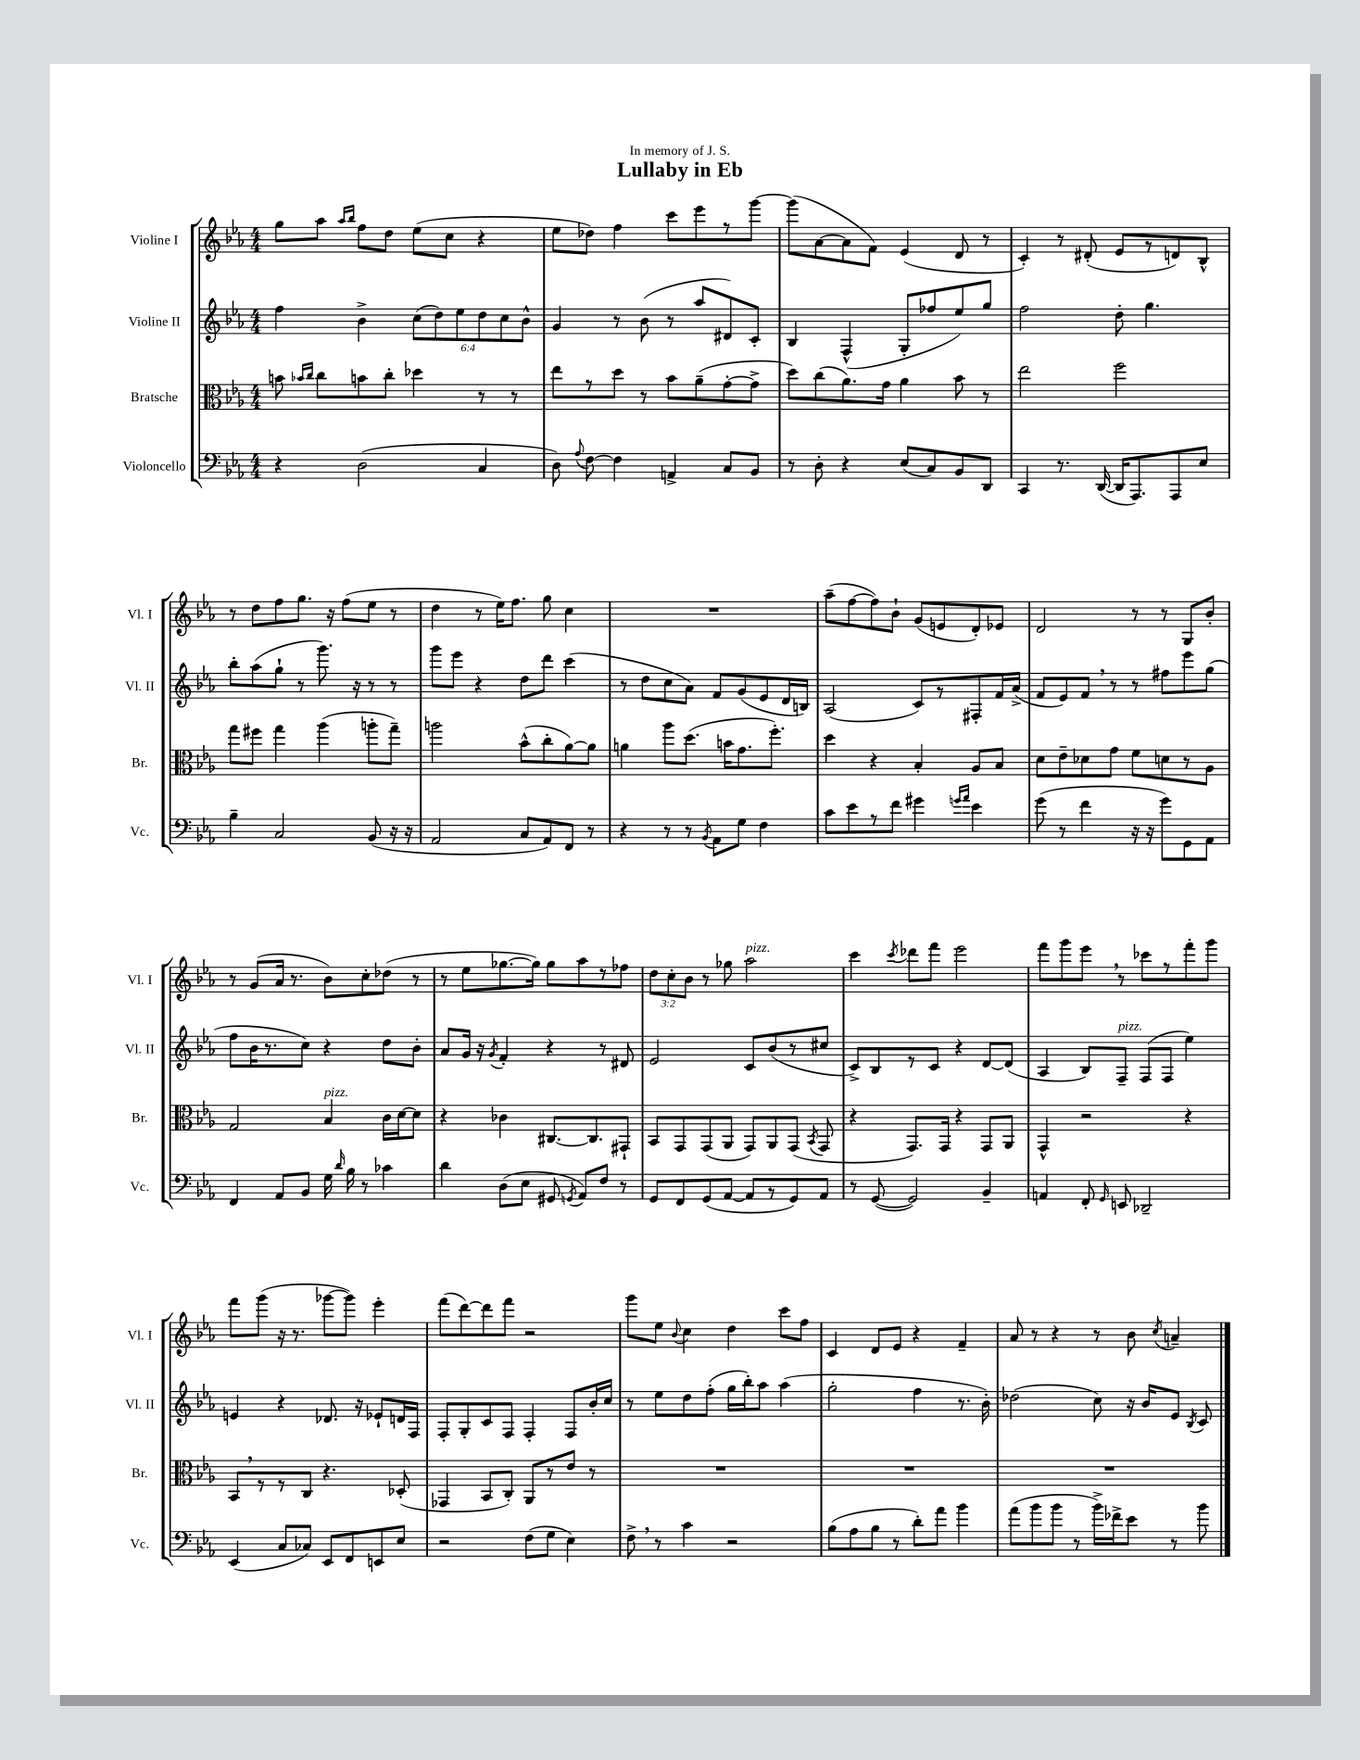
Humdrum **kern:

**kern	**kern	**kern	**kern
*part4	*part3	*part2	*part1
*staff4	*staff3	*staff2	*staff1
*I"Violoncello	*I"Bratsche	*I"Violine II	*I"Violine I
*I'Vc.	*I'Br.	*I'Vl. II	*I'Vl. I
*clefF4	*clefC3	*clefG2	*clefG2
*k[b-e-a-]	*k[b-e-a-]	*k[b-e-a-]	*k[b-e-a-]
*M4/4	*M4/4	*M4/4	*M4/4
=1	=1	=1	=1
4r	8bn\	4ff\	8gg\L
.	16qqb-X/LL	.	.
.	16qqcc/JJ	.	.
.	8cc\L	.	8aa-\J
.	.	.	16qqaa-/LL
.	.	.	16qqbb-/JJ
(2D\	8bn\	4b-^\	8ff\L
.	8cc'\J	.	8dd\J
.	4dd-X\	(12cc\L	(8ee-\L
.	.	12dd\)	.
.	.	.	8cc\J
.	.	12ee-\	.
4C/	8r	12dd\	4r
.	.	12cc\	.
.	8r	.	.
.	.	12b-^^\J	.
=2	=2	=2	=2
8D\)	8ee-\L	4g/	8ee-\L
8qqA-/	.	.	.
[8F\	8r	.	8dd-X\J)
4F\]	8dd\J	8r	4ff\
.	8r	(8b-\	.
4AAn^/	8b-\L	8r	8ccc\L
.	(8a-~\	8aa-/L	8eee-\
8C/L	[8g'\	8d#X/)	8r
8BB-/J	8g^\J]	8c'/J	[8ggg\J
=3	=3	=3	=3
8r	8dd\L)	4B-/	(8ggg\L]
8D'\	(8cc\	.	[8a-\
4r	8.a-\)	(4F^^/	8a-\]
.	.	.	8f\J)
.	16g\Jk	.	.
(8E-/L	4a-\	8G'/L	(4e-/
8C/)	.	8ff-X/	.
8BB-/	8b-\	8ee-/)	8d/
8DD/J	8r	8gg/J	8r
=4	=4	=4	=4
4CC/	2ee-\	2ff\	4c'/)
8.r	.	.	8r
.	.	.	(8d#X'/
([16DD/	.	.	.
16DD/KL]	2ff\	8dd'\	8e-/L
8.AAA-/)	.	.	.
.	.	4.gg\	8r
8AAA-/	.	.	8dn/)
8E-/J	.	.	8B-^^/J
!!LO:LB:g=z
=5	=5	=5	=5
4B-~\	8gg\L	8bb-'\L	8r
.	8ff#X\J	(8aa-\	8dd\L
2C/	4gg\	8gg`\J	8ff\
.	.	8r	8.gg\J
.	(4aa-\	8.ggg\)	.
.	.	.	16r
.	.	.	(8ff\L
.	.	16r	.
(8BB-/	8aan'\L	8r	8ee-\J
16r	8gg~\J)	8r	8r
16r	.	.	.
=6	=6	=6	=6
2AA-/	2aan\	8ggg\L	4dd\
.	.	8eee-\J	.
.	.	4r	8r
.	.	.	16ee-\KL)
.	.	.	8.ff\J
8C/L	(8b-^^\L	8dd\L	.
8AA-/)	8cc'\	8ddd\J	8gg\
8FF/J	[8a-\)	(4ccc\	4cc\
8r	8a-\J]	.	.
=7	=7	=7	=7
4r	4an\	8r	1r
.	.	8dd\L	.
8r	8aa-\L	8cc\	.
8r	(8.dd\J	8a-\J)	.
8qBB-/	.	.	.
8AA-\L	.	8f/L	.
.	16bn\KL	.	.
8G\J	8.g\	(8g/	.
4F\	.	8e-/	.
.	8.ff'\J)	.	.
.	.	16d/L	.
.	.	16Bn/JJ)	.
=8	=8	=8	=8
8c\L	4dd\	(2A-/	(8aa-~\L
8e-\	.	.	[8ff\
8r	4r	.	8ff\])
8f\J	.	.	8b-`\J
4g#X\	4B-'/	8c/L)	(8g/L
.	.	8r	8en/
16qqgn/LL	.	.	.
16qqa-/JJ	.	.	.
4e-\	8A-/L	8F#X'/	8d'/)
.	8B-/J	16f/L	8e-X/J
.	.	(16a-^/JJ	.
=9	=9	=9	=9
(8g\	8d\L	8f/L	2d/
8r	8e-~\	8e-/)	.
4f\	8d-X\	8f,/J	.
.	8g\J	8r	.
16r	8f\L	8r	8r
16r	.	.	.
8g\L)	8dn\	8ff#X\L	8r
8GG\	8r	8eee-\	8G/L
8AA-\J	8A-\J	(8gg\J	8b-'/J
!!LO:LB:g=z
=10	=10	=10	=10
4FF/	2G/	8ff\L	8r
.	.	16b-\K	(8g/L
.	.	8.r	.
8AA-/L	.	.	16a-/Jk
.	.	.	8.r
8BB-/J	.	8cc\J)	.
!	!LO:TX:a:i:t=pizz.	!	!
16G\	4B-/	4r	8b-\L)
16qqd/	.	.	.
16B-\	.	.	.
8r	.	.	8cc'\
4c-X\	16c\LL	8dd\L	(8dd-X\J
.	[16d\J	.	.
.	8d\J]	8b-'\J	8r
=11	=11	=11	=11
4d\	4r	8a-/L	8r
.	.	16g/Jk	8ee-\L
.	.	16r	.
.	.	8qg/	.
(8D\L	4c-X\	4f'/	[8.gg-X\
8E-\J	.	.	.
.	.	.	16gg-\Jk])
8GG#X/	[8.C#X/L	4r	8gg-\L
8qGGn/	.	.	.
8AA-/L)	.	.	8aa-\
.	8.C#/]	.	.
8F/J	.	8r	8r
8r	8GG#X`/J	8d#X/	8ff-X\J
=12	=12	=12	=12
8GG/L	8BB-/L	2e-/	12dd\L
.	.	.	12cc'\
8FF/	8GG/	.	.
.	.	.	12b-\J
(8GG/	(8GG/	.	8r
[8AA-/J	8AA-/J	.	8gg-X\
!	!	!	!LO:TX:a:i:t=pizz.
8AA-/L]	8GG/L)	8c/L	2aa-\
8r	8AA-/	(8b-/	.
8GG/)	(8GG/J	8r	.
.	8qBB-/	.	.
8AA-/J	8GG/	8cc#X/J	.
=13	=13	=13	=13
8r	4r	8c^/L)	4ccc\
([8GG/	.	8B-/	.
.	.	.	8qccc/
2GG/])	8.GG/L)	8r	8ddd-X\L
.	.	8c/J	8fff\J
.	16GG/Jk	.	.
.	4r	4r	2eee-\
4BB-~/	8GG/L	[8d/L	.
.	8AA-/J	(8d/J]	.
=14	=14	=14	=14
4AAn/	4GG^^/	4A-/	8fff\L
.	.	.	8ggg\
8FF'/	2r	8B-/L)	8eee-,\J
16qqGG/	.	.	.
!	!	!LO:TX:a:i:t=pizz.	!
8EEn/	.	8F~/J	8r
2DD-X~/	.	(8F/L	8ccc-X\L
.	.	8F/J	8r
.	4r	4ee-\)	8fff'\
.	.	.	8ggg\J
!!LO:LB:g=z
=15	=15	=15	=15
(4EE-/	8BB-,/L	4en/	8fff\L
.	8r	.	(8ggg\J
8C/L	8r	4r	16r
.	.	.	8.r
8C-X/J)	8C/J	.	.
8EE-/L	4.r	8.d-X/	[8ggg-X\L
8FF/	.	.	8ggg-\J])
.	.	16r	.
8EEn/	.	8e-X`/L	4eee-'\
8E-/J	(8D-X'/	16dn/L	.
.	.	16F/JJ	.
=16	=16	=16	=16
2r	4GG-X/	8F'/L	(8fff\L
.	.	8G'/	[8ddd\)
.	8BB-/L	8c/	8ddd\]
.	8C'/J)	8F/J	8fff\J
(8F\L	8AA-/L	4F'/	2r
8G\J	8r	.	.
4E-\)	8e-/J	8F/L	.
.	8r	16b-'/L	.
.	.	16cc/JJ	.
=17	=17	=17	=17
8F^,\	1r	8r	8ggg\L
8r	.	8ee-\L	8ee-\J
.	.	.	8qqb-/
4c\	.	8dd\	4cc\
.	.	(8ff'\J	.
2r	.	16gg\LL	4dd\
.	.	16bb-'\J)	.
.	.	8aa-\J	.
.	.	(4aa-\	8ccc\L
.	.	.	8ff\J
=18	=18	=18	=18
(8B-\L	1r	2gg'\	4c/
8A-\	.	.	.
8B-\J	.	.	8d/L
8r	.	.	8e-/J
8d'\L)	.	4ff\	4r
8a-\J	.	.	.
4b-\	.	8.r	4f~/
.	.	16b-'\)	.
=19	=19	=19	=19
(8a-\L	1r	(2dd-X\	8a-/
8b-\	.	.	8r
8b-\J	.	.	4r
8r	.	.	.
16b-^\LL)	.	8cc\)	8r
16f-X^\J	.	.	.
8e-\J	.	16r	8b-\
.	.	16b-/KL	.
.	.	.	8qcc/
8r	.	8e-/J	4an~/
.	.	8qB-/	.
8b-\	.	8c/	.
==	==	==	==
*-	*-	*-	*-
